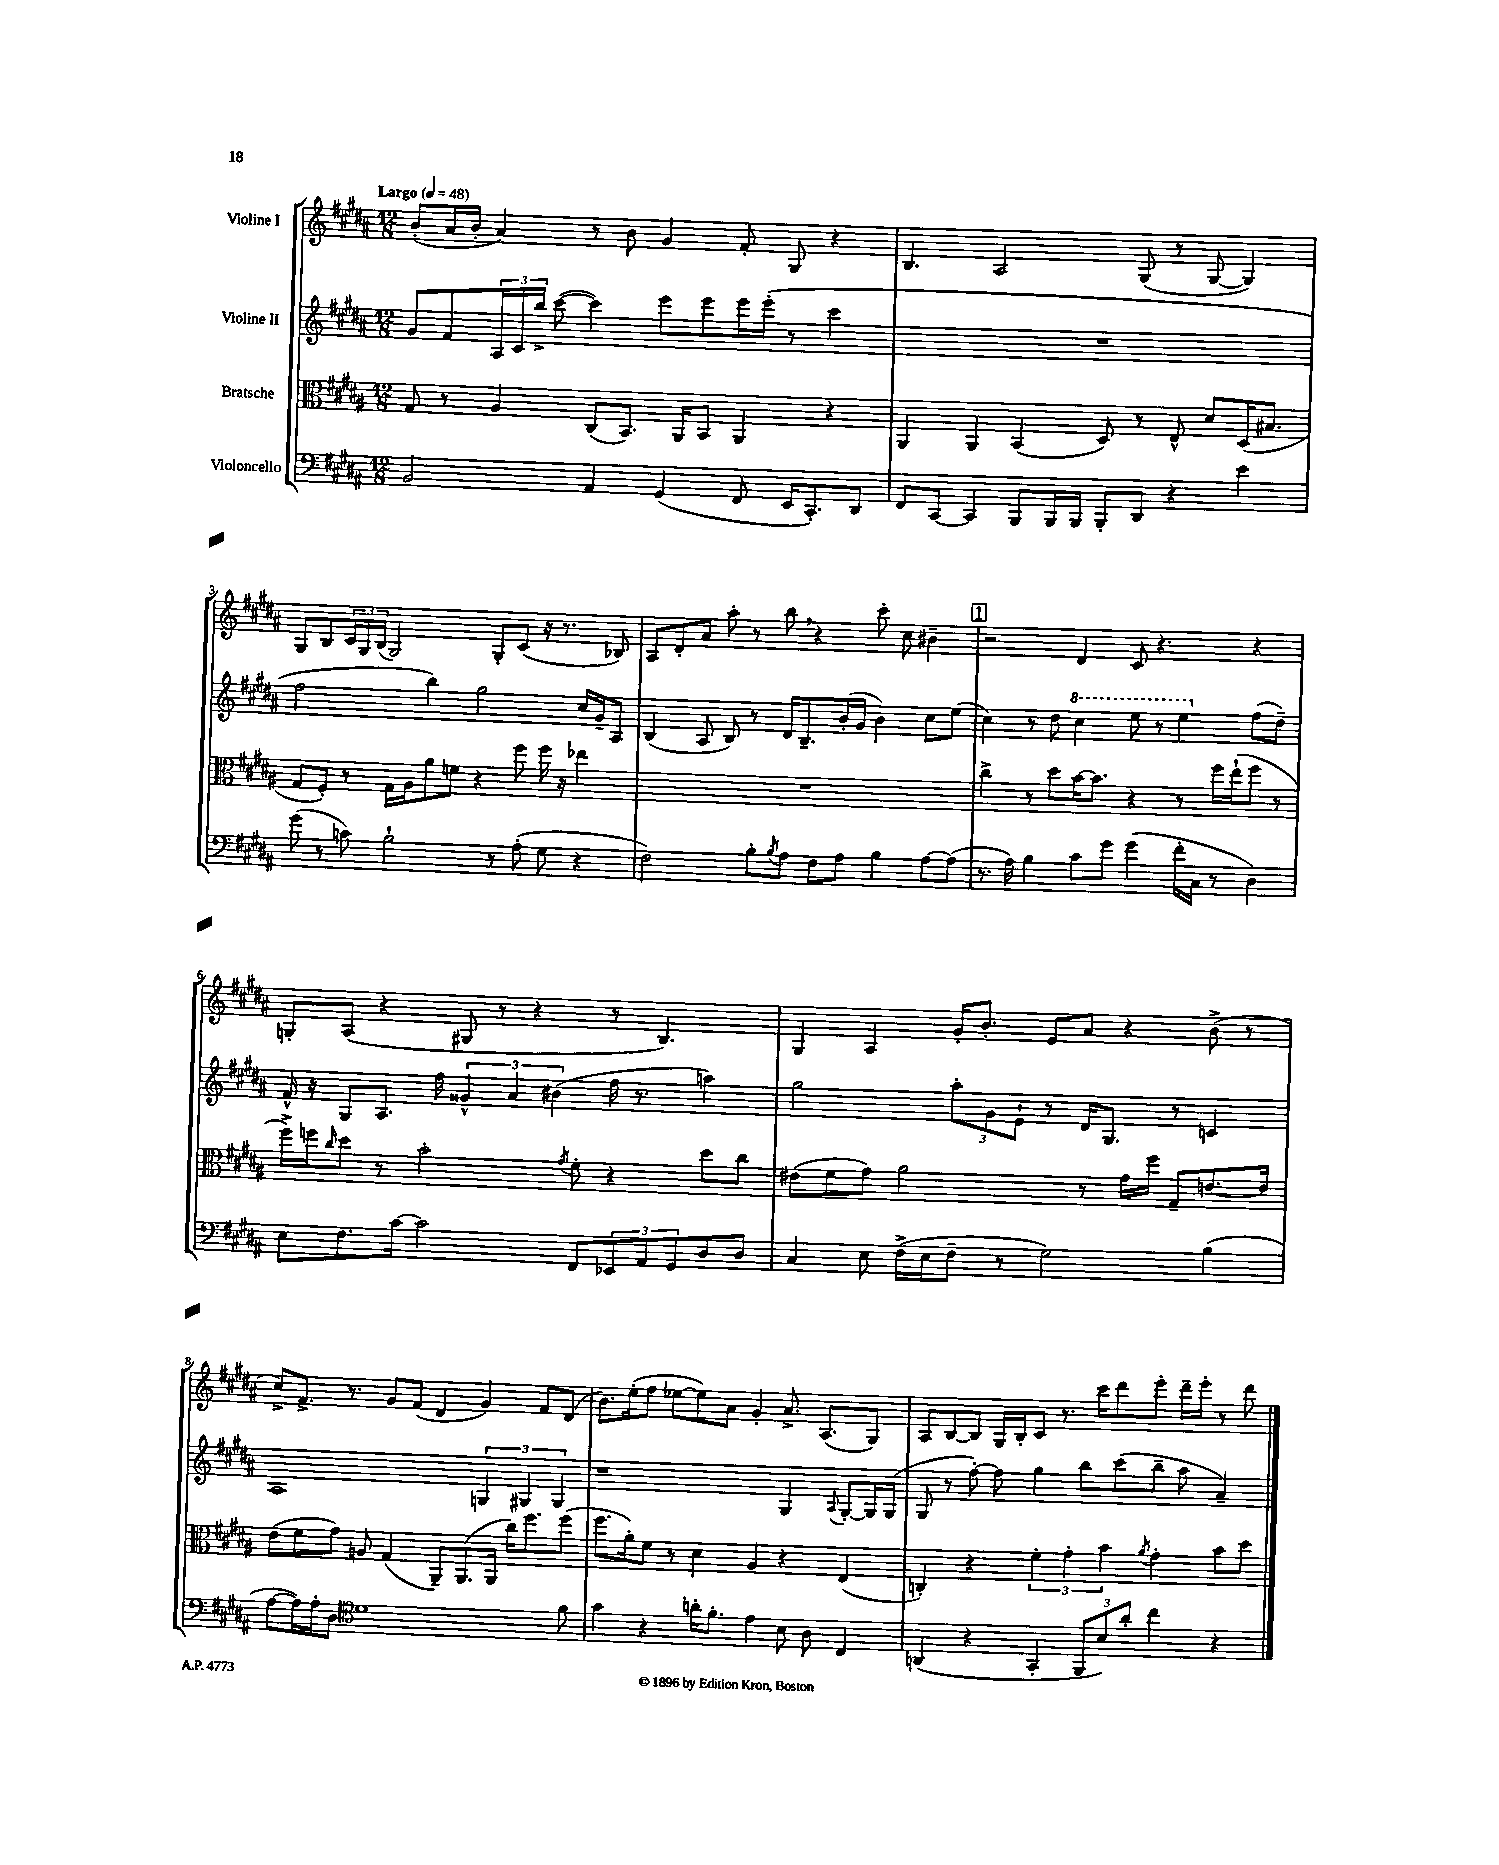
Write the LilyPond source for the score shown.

<<
\new StaffGroup <<
\new Staff = "s0" \with { instrumentName = "Violine I" } {
    \clef treble \key b \major \numericTimeSignature \time 12/8 \tempo "Largo" 4 = 48
    b'8-.( ais'16 b'16-. ais'4) r8 b'8 gis'4 fis'8-. gis8 r4 |
    b4. ais2 gis8( r8 gis8~ gis4) |
    gis8 b8 \tuplet 3/2 { cis'16 gis16 b16( } gis2) gis8-. cis'8( r16 r8. bes8) |
    ais8 dis'8-. ais'8 ais''8-. r8 b''8 \breathe r4 cis'''8-. cis''8 bis'4-- |
    \mark \markup { \box "1" } r2 dis'4 cis'8 r4. r4 |
    g8-. ais8( r4 gis8 r8 r4 r8 b4.) |
    gis4 ais4 gis'16-. b'8.-. e'8 ais'8 r4 b'8->( r8 |
    cis''8->) fis'8.-> r8. gis'8 fis'8( dis'4 gis'4) fis'8 dis'8( |
    b'8.) e''16-.( fis''8 ees''8~ ees''8) ais'8 gis'4-. ais'8.-> ais8.( gis8) |
    ais8 b8~ b8 gis16 b16-. cis'8 r8. cis'''16 dis'''8 e'''8-. dis'''16-- e'''16-. r8 dis'''8 \bar "|." |
}
\new Staff = "s1" \with { instrumentName = "Violine II" } {
    \clef treble \key b \major \numericTimeSignature \time 12/8
    gis'8 fis'8 \tuplet 3/2 { ais16 cis'16 b''16-> } cis'''8~( cis'''4) e'''8 e'''8 e'''16 e'''16-.( r8 cis'''4 |
    R1. |
    fis''2 b''4) gis''2 cis''16 gis'16-- ais8 |
    b4( ais8 b8) r8 dis'16 b8.-- b'16-.( gis'16 b'4) cis''8 e''8( |
    \mark \markup { \box "1" } cis''4) r8 dis''8 \ottava #1 cis'''4 e'''8 r8 e'''4 \ottava #0 fis''8( dis''8--) |
    fis'16-^ r16 gis8 ais8. fis''16 \tuplet 3/2 { gisis'4-^ ais'4 bis'4( } fis''16 r8. a''4) |
    gis''2 \tuplet 3/2 { ais''8-. gis'8 e'8-! } r8 dis'16 gis8. r8 c'4 |
    ais1 \tuplet 3/2 { g4 gis4 gis4 } |
    r1 gis4 \appoggiatura { ais8 } gis8~-. gis16 gis16( |
    gis8 r8 fis''8~-.) fis''8 gis''4 b''8 cis'''8( b''8-- ais''8 ais'4--) \bar "|." |
}
\new Staff = "s2" \with { instrumentName = "Bratsche" } {
    \clef alto \key b \major \numericTimeSignature \time 12/8
    gis8 r8 ais4 cis8( b,8.) ais,16 b,8 ais,4 r4 |
    ais,4 ais,4 b,4( dis8) r8 e8-^ dis'8 dis16( bis8. |
    gis8 fis8-.) r8 gis16 ais16 ais'8 f'8 r4 fis''8 fis''16 r16 ees''4 |
    R1. |
    \mark \markup { \box "1" } cis''4-> r8 dis''8 b'16~ b'8. r4 r8 fis''16 e''16-!( fis''8 r8 |
    fis''16->) f''16 \grace { cis''16 } dis''8 r8 b'2-. \acciaccatura { gis'8 } fis'8-. r4 dis''8 cis''8 |
    eis'8( fis'8 gis'8) ais'2 r8 gis'16 fis''16 gis8-- e'8.~ e'16 |
    e'8( fis'8 gis'8) a8 gis4( ais,8--) ais,8.( ais,16 cis''16) fis''8. fis''8( |
    fis''8. ais'16-.) fis'8 r8 dis'4 ais4 r4 e4( |
    c4-.) r4 \tuplet 3/2 { fis'4-. gis'4-. b'4 } \acciaccatura { ais'8 } gis'4-. b'8 dis''8 \bar "|." |
}
\new Staff = "s3" \with { instrumentName = "Violoncello" } {
    \clef bass \key b \major \numericTimeSignature \time 12/8
    b,2 ais,4 gis,4( fis,8 e,16 cis,8.-.) dis,8 |
    fis,8 cis,8~ cis,4 b,,8 b,,16 b,,16 b,,8-. dis,8 r4 e'4 |
    gis'8( r8 c'8) b2-! r8 ais8-.( gis8 r4 |
    fis2) b8-. \acciaccatura { b8 } ais8 fis8 ais8 b4 ais8~ ais8( |
    \mark \markup { \box "1" } r8. ais16) b4 cis'8 gis'8 gis'4( fis'16-. cis16 r8 dis4) |
    e8 fis8. cis'16~ cis'2 fis,8 \tuplet 3/2 { ees,8 ais,8 gis,8 } dis8 dis8 |
    cis4 e8 fis16->( e16 fis8-- r8 gis2) b4( |
    ais8~ ais16) ais16-. dis8 \clef tenor dis'1 fis'8 |
    gis'4 r4 a'16-. fis'8.-. e'4 b8 ais8 cis4 |
    a,4( r4 gis,4-. \tuplet 3/2 { fis,8 b8) ais'8-. } cis''4 r4 \bar "|." |
}
>>
>>
